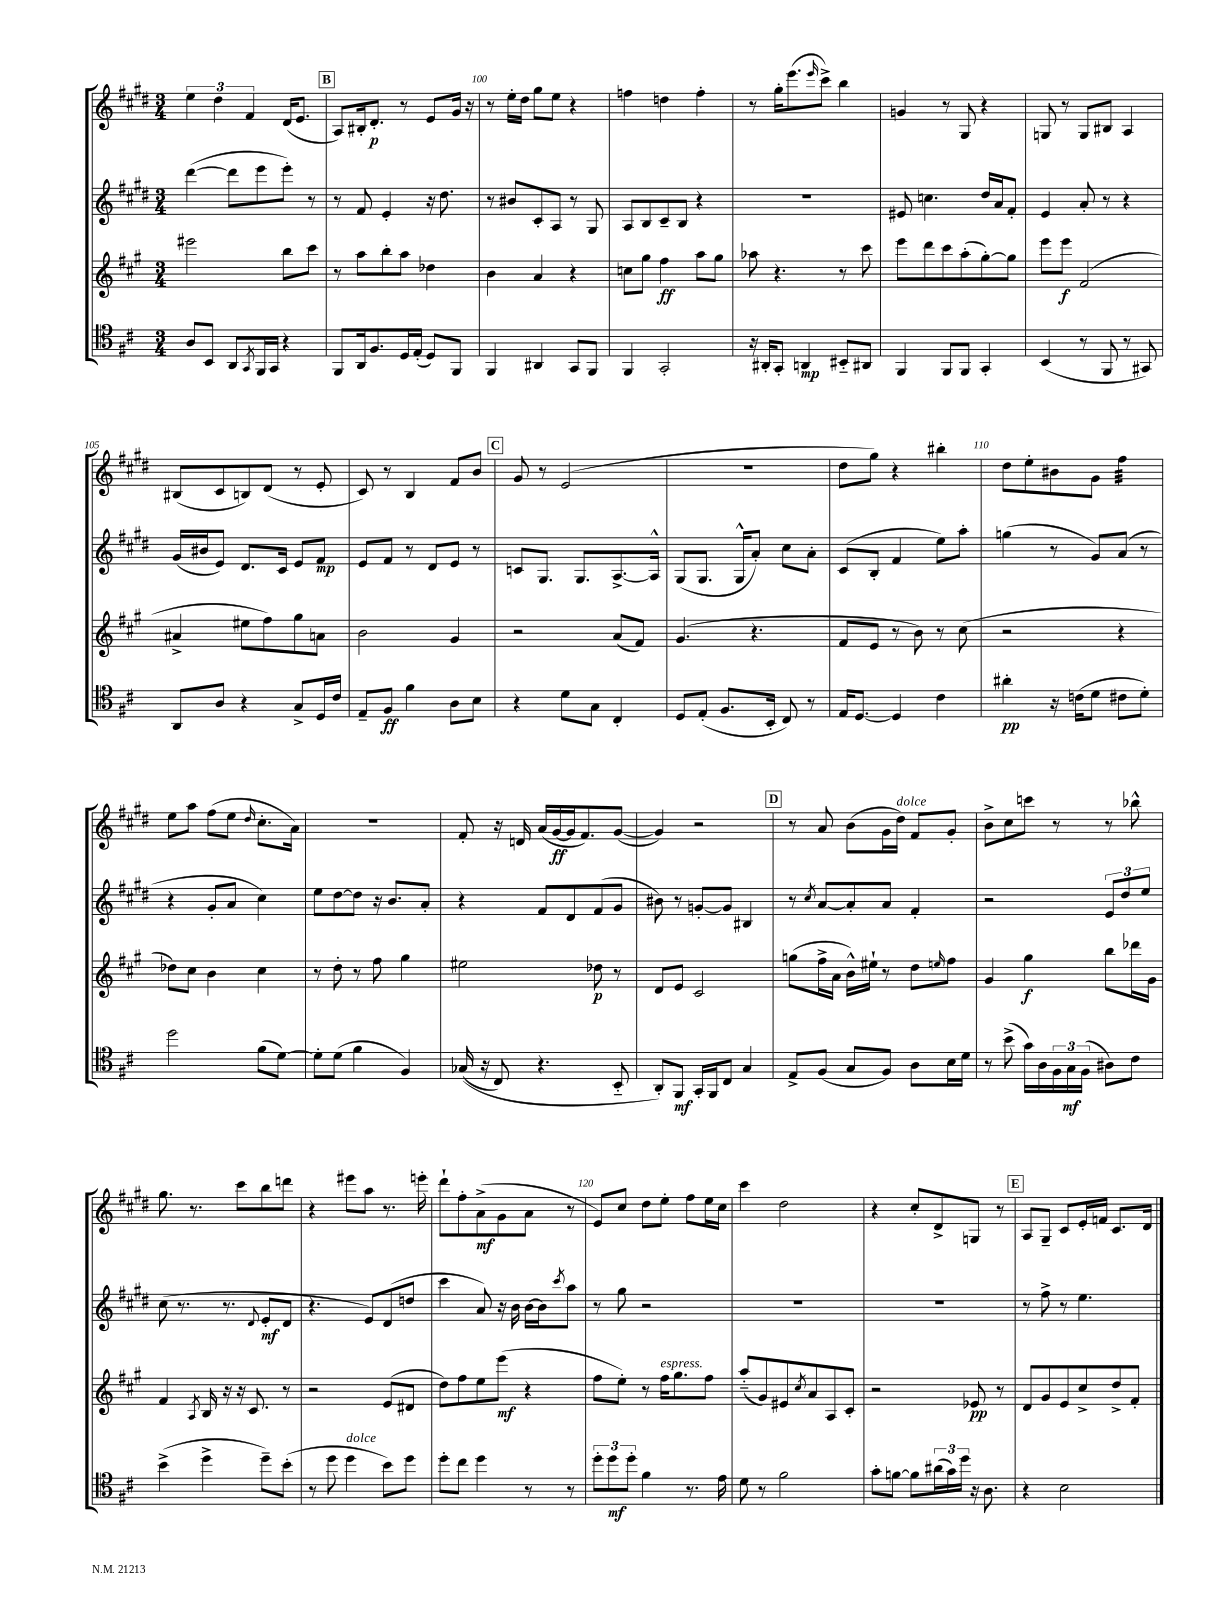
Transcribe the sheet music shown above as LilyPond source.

<<
\new StaffGroup <<
\new Staff = "s0" {
    \clef treble \key e \major \numericTimeSignature \time 3/4
    \tuplet 3/2 { e''4 dis''4 fis'4 } dis'16( e'8. |
    \mark \markup { \box "B" } a8) bis16-. dis'8.-.\p r8 e'8 gis'16 r16 |
    r8 e''16-. dis''16 gis''8 e''8 r4 |
    f''4 d''4 f''4-. |
    r8 gis''16-. e'''8.( \grace { e'''16 } cis'''8->) b''4 |
    g'4 r8 gis8 r4 |
    g8 r8 g8 bis8 a4 |
    bis8( cis'8 b8) dis'8( r8 e'8-. |
    cis'8) r8 b4 fis'8 b'8 |
    \mark \markup { \box "C" } gis'8 r8 e'2( |
    R2. |
    dis''8 gis''8) r4 bis''4-. |
    dis''8 e''8-. bis'8 gis'8 fis''4:32 |
    e''8 a''8 fis''8( e''8 \grace { dis''16 } cis''8.-. a'16) |
    R2. |
    fis'8-. r16 d'16 a'16( gis'16~\ff gis'16 fis'8.) gis'8~( |
    gis'4) r2 |
    \mark \markup { \box "D" } r8 a'8 b'8( gis'16 dis''16^\markup { \italic "dolce" }) fis'8 gis'8-. |
    b'8-> cis''8 c'''8 r8 r8 bes''8-^ |
    gis''8. r8. cis'''8 b''8 d'''8 |
    r4 eis'''8 a''8 r8. e'''16-. |
    dis'''8-! fis''8-. a'8->\mf( gis'8 a'8 r8 |
    e'8) cis''8 dis''8 e''8-. fis''8 e''16 cis''16 |
    cis'''4 dis''2 |
    r4 cis''8-. dis'8-> g8 r8 |
    \mark \markup { \box "E" } a8 gis8-- cis'8 e'16-. f'16 cis'8. dis'16 \bar "|." |
}
\new Staff = "s1" {
    \clef treble \key e \major \numericTimeSignature \time 3/4
    dis'''4~( dis'''8 e'''8 e'''8-.) r8 |
    \mark \markup { \box "B" } r8 fis'8 e'4-. r16 dis''8. |
    r8 bis'8 cis'8-. a8 r8 gis8 |
    a8 b8 cis'8-- b8 r4 |
    R2. |
    eis'8 c''4. dis''16 a'16 fis'8-. |
    e'4 a'8-. r8 r4 |
    gis'16( bis'16 e'8) dis'8. cis'16 e'8 fis'8\mp |
    e'8 fis'8 r8 dis'8 e'8 r8 |
    \mark \markup { \box "C" } c'8 gis8. gis8. a8.~-> a16-^ |
    gis8( gis8. gis16-^ a'8-.) cis''8 a'8-. |
    cis'8( b8-. fis'4 e''8) a''8-. |
    g''4( r8 gis'8) a'8( r8 |
    r4 gis'8-. a'8 cis''4) |
    e''8 dis''8~ dis''8 r16 b'8. a'8-. |
    r4 fis'8 dis'8 fis'8( gis'8 |
    bis'8) r8 g'8~-. g'8 bis4 |
    \mark \markup { \box "D" } r8 \acciaccatura { cis''8 } a'8~ a'8-. a'8 fis'4-. |
    r2 \tuplet 3/2 { e'8 dis''8 e''8 } |
    cis''8( r8. r8. \appoggiatura { dis'8 } e'8-.\mf dis'8 |
    r4. e'8) dis'8( d''8 |
    cis'''4 a'8) r16 b'16 b'16~ b'16 \acciaccatura { cis'''8 } a''8 |
    r8 gis''8 r2 |
    R2. |
    R2. |
    \mark \markup { \box "E" } r8 fis''8-> r8 e''4. \bar "|." |
}
\new Staff = "s2" {
    \clef treble \key a \major \numericTimeSignature \time 3/4
    eis'''2 b''8 cis'''8 |
    \mark \markup { \box "B" } r8 a''8 b''8-. a''8 des''4 |
    b'4 a'4 r4 |
    c''8 gis''8 fis''4\ff a''8 gis''8 |
    aes''8 r4. r8 cis'''8 |
    e'''8 d'''8 cis'''8 a''8-.( gis''8~-.) gis''8 |
    e'''8 e'''8\f fis'2( |
    ais'4-> eis''8 fis''8) gis''8 a'8 |
    b'2 gis'4 |
    \mark \markup { \box "C" } r2 a'8( fis'8) |
    gis'4.( r4. |
    fis'8 e'8 r8 b'8) r8 cis''8( |
    r2 r4 |
    des''8) cis''8 b'4 cis''4 |
    r8 d''8-. r8 fis''8 gis''4 |
    eis''2 des''8\p r8 |
    d'8 e'8 cis'2 |
    \mark \markup { \box "D" } g''8( fis''16-> a'16 b'16-^) eis''16-! r8 d''8 \grace { e''16 } fis''8 |
    gis'4 gis''4\f b''8 des'''16 gis'16 |
    fis'4 \acciaccatura { a8 } b16 r16 r16 cis'8. r8 |
    r2 e'8( dis'8 |
    d''8) fis''8 e''8 e'''8\mf( r4 |
    fis''8 e''8-.) r8 fis''16^\markup { \italic "espress." } gis''8. fis''8 |
    a''8-_( gis'8) eis'8 \acciaccatura { cis''8 } a'8 a8 cis'8-. |
    r2 ees'8\pp r8 |
    \mark \markup { \box "E" } d'8 gis'8 e'8 cis''8-> d''8-> fis'8-. \bar "|." |
}
\new Staff = "s3" {
    \clef tenor \key d \major \numericTimeSignature \time 3/4
    a8 b,8 a,8 \acciaccatura { g,8 } fis,16 g,16 r4 |
    \mark \markup { \box "B" } fis,8 a,16 fis8. d16 e16-.( d8) fis,8 |
    fis,4 ais,4 g,8 fis,8 |
    fis,4 g,2-. |
    r16 ais,16-. g,8-. a,4\mp bis,8-_ ais,8 |
    fis,4 fis,8 fis,8 g,4-. |
    b,4( r8 fis,8 r8 gis,8) |
    a,8 a8 r4 g8-> d16 cis'16 |
    e8-- fis8\ff fis'4 a8 b8 |
    \mark \markup { \box "C" } r4 d'8 g8 cis4-. |
    d8 e8-.( fis8. b,16-. cis8) r8 |
    e16 d8.~ d4 cis'4 |
    ais'4-.\pp r16 c'16( d'8 cis'8 d'8-.) |
    d''2 fis'8( d'8~) |
    d'8-. d'8( fis'4 fis4) |
    ges16(\( r16 cis8) r4. b,8-_ |
    a,8-.\) fis,8\mf g,16-. fis,16 cis8 g4 |
    \mark \markup { \box "D" } e8-> fis8( g8 fis8) a8 b16 d'16 |
    r8 b'8->( g'16) a16 \tuplet 3/2 { fis16 g16\mf fis16( } ais8) cis'8 |
    b'4->( d''4-> d''8--) b'8-.( |
    r8 d''8 d''4^\markup { \italic "dolce" } b'8) d''8 |
    d''8-. cis''8 d''4 r8 r8 |
    \tuplet 3/2 { d''8-. d''8\mf d''8-. } fis'4 r8. e'16 |
    d'8 r8 fis'2 |
    g'8-. f'8~ f'8 \tuplet 3/2 { ais'16( g'16) d''16 } r16 a8. |
    \mark \markup { \box "E" } r4 b2 \bar "|." |
}
>>
>>
\layout { \context { \Score currentBarNumber = #98 \override BarNumber.break-visibility = ##(#f #t #t) barNumberVisibility = #(every-nth-bar-number-visible 5) } }
